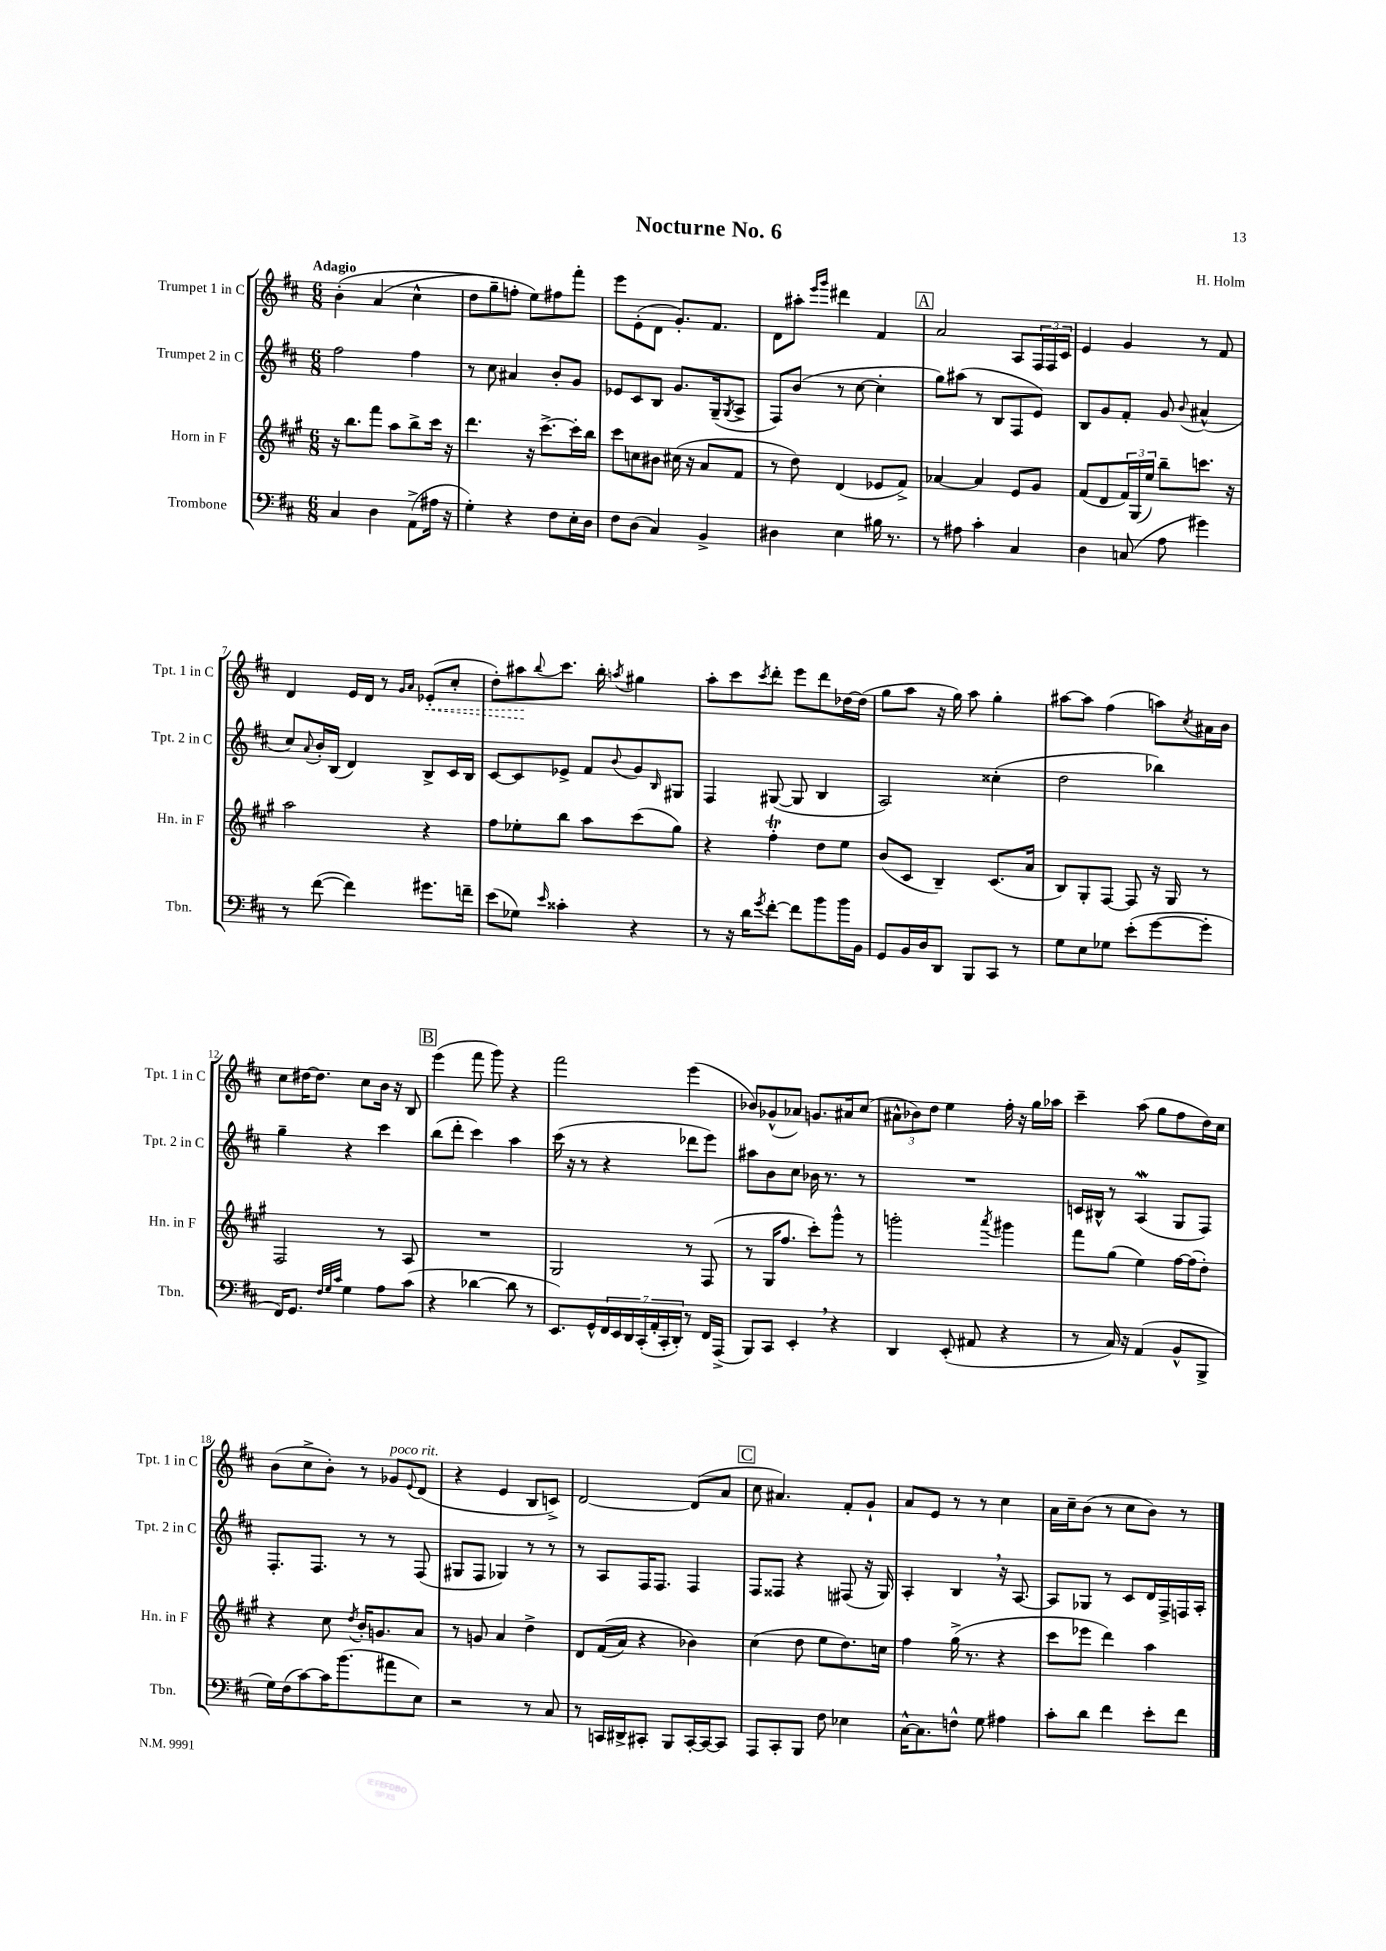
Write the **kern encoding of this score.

**kern	**kern	**kern	**kern
*staff4	*staff3	*staff2	*staff1
*clefF4	*clefG2	*clefG2	*clefG2
*k[f#c#]	*k[f#c#g#]	*k[f#c#]	*k[f#c#]
*M6/8	*M6/8	*M6/8	*M6/8
4C#	16r	2ff#	&(4b'
.	8.bb	.	.
4D	8fff#	.	(4a
.	8aa	.	.
(8AA^	8bb^	4ff#	4cc#^^
16A#	16ccc#	.	.
16r	16r	.	.
=	=	=	=
4G')	4.ddd	8r	8dd
.	.	8cc#	8gg~)
4r	.	4a#	8ff'
.	16r	.	8ee&)
.	[8.ccc#^	.	.
8F#	.	8b'	8ff#
16E'	16ccc#']	8g	8fff#'
16D	16bb	.	.
=	=	=	=
8F#	8ccc#	8e-	8eee
(8D	8cc	8c#	(8e'
4C#)	8b#	8B	8d
.	(16cc#	8.g	8.g')
.	16r	.	.
4BB^	8a	.	.
.	.	(16G~	8.f#
.	.	8qG	.
.	8f#	8A^	.
=	=	=	=
4D#	8r	8F#)	8d
.	8dd)	(8b	8aa#'
.	.	.	16qqeee
.	.	.	16qqggg
4E	(4d	8r	4ddd#
.	.	[8cc#	.
16B#	8e-	4cc#']	4f#
8.r	.	.	.
.	8f#^)	.	.
=	=	=	=
8r	[4a-	8gg)	2a
8A#	.	(8aa#	.
4c#'	4a-]	8r	.
.	.	8B	.
4C#	8e	8F#	8A
.	8g#	8e)	24F#
.	.	.	24F#
.	.	.	24c#
=	=	=	=
4D	(8f#	8B	4e
.	8d	8g	.
(8C	24f#)	8f#'	4g
.	(24G#	.	.
.	24ee)	.	.
8A	8bb~	8g	.
.	.	8qqb	.
4g#)	8.ccc	(4a#^^	8r
.	.	.	8f#
.	16r	.	.
=	=	=	=
8r	2aa	8cc#)	4d
.	.	8qqa	.
([8f#	.	16b'	.
.	.	(16B	.
4f#])	.	4d)	16e
.	.	.	16d
.	.	.	8r
.	.	.	16qqg
.	.	.	16qqa
8.g#	4r	8B^	(8e-'
.	.	16c#	8cc#'
16f~	.	16B	.
=	=	=	=
(8e	8ff#	[8c#	8dd')
8G-)	8ee-'	8c#]	8aa#
16qqe	.	.	8qqbb
4c##'	8bb	8e-^	8.ccc#
.	8aa	8f#	.
.	.	.	16bb'
.	.	8qqb	8qaa
4r	(8ccc#	8g	4gg#
.	.	16qqB	.
.	8gg#)	8G#	.
=	=	=	=
8r	4r	4F#	8aa'
16r	.	.	8ccc#
16d	.	.	.
8qg	.	.	8qccc#
[8f#'	4ff#'	([8G#	8ddd'
8f#]	.	8G#]	8eee
8b	8dd	4B	8ddd
16b	8ee	.	[16dd-
16BB	.	.	(16dd-]
=	=	=	=
8GG	(8b	2A)	8gg
16BB	8c#	.	8aa
16D	.	.	.
8DD	4B~)	.	16r
.	.	.	16gg)
8BBB	.	.	8aa
8CC#	(8.c#	(4cc##'	4gg'
8r	.	.	.
.	16a	.	.
=	=	=	=
8G	8B)	2dd	[8aa#
8E	8G#'	.	8aa#]
8G-	[8F#	.	(4ff#
(8e'	8F#]	.	.
[8g	16r	4bb-)	8aa)
.	16G#	.	.
.	.	.	8qcc#
8g']	8r	.	16a#
.	.	.	16b
=	=	=	=
16FF#)	2F#	4gg~	8cc#
8.GG	.	.	.
.	.	.	[16dd#
.	.	.	8.dd#]
32qqF#	.	.	.
32qqG	.	.	.
32qqc#	.	.	.
4G	.	4r	.
.	.	.	8cc#
8A	8r	4ccc#	16b
.	.	.	16r
(8c#	8A	.	8B
=	=	=	=
4r	2.r	(8bb	(4eee
.	.	8ddd'	.
[4d-	.	4ccc#)	8fff#
.	.	.	8ggg)
8d-]	.	4aa	4r
8r	.	.	.
=	=	=	=
8.EE)	2G#	(16ccc#	2fff#
.	.	16r	.
.	.	8r	.
16GG^^	.	.	.
28FF#	.	4r	.
28EE	.	.	.
28DD	.	.	.
(28CC#'	.	.	.
28AA'	.	.	.
28CC#'	.	.	.
28DD')	.	.	.
8r	8r	8ddd-	(4eee
16FF#	(8F#	8eee)	.
(16AAA^	.	.	.
=	=	=	=
8BBB)	8r	8aa#	8b-)
8CC#	16G#	8b	(8g-^^
.	8.ff#	.	.
4EE'	.	8cc#	8a-)
.	8ccc#')	16b-	8.g
.	.	8.r	.
4r	8ggg#^^	.	.
.	.	.	16a#
.	8r	8r	(8cc#
=	=	=	=
4DD	2ggg'	2.r	12a#^^
.	.	.	12b-)
.	.	.	12dd
(8EE'	.	.	4ee
8AA#	.	.	.
.	8qaaa	.	.
4r	4ggg#	.	16ff#'
.	.	.	16r
.	.	.	16gg
.	.	.	16aa-
=	=	=	=
8r	8fff#	16c	4ccc#~
.	.	16B#^^	.
16C#)	(8gg#	8r	.
16r	.	.	.
(4AA	4ee)	(4A	(8aa
.	.	.	8gg
8BB^^	[16ff#	8G	8ff#
.	(16ff#]	.	.
8BBB^	8dd')	8F#)	16dd)
.	.	.	16cc#
=	=	=	=
16G)	4r	8.F#'	(8b
(16F#	.	.	.
[8c#)	.	.	8cc#^
.	.	8.F#	.
16c#]	8cc#	.	8b')
(8.b	.	.	.
.	8qdd	.	.
.	16b'	8r	8r
.	8.g	.	.
8a#	.	8r	8g-
.	.	.	8qqe
8E)	8a	(8F#	(8d
=	=	=	=
2r	8r	8G#	4r
.	8g	8F#	.
.	4a	4G-)	4e
8r	4dd^	8r	8B
8C#	.	8r	8c^)
=	=	=	=
8r	8d	8r	[2d
16CC	&((16f#	8A	.
16DD#^	16a)	.	.
8CC#'	4r	16F#	.
.	.	8.F#	.
8BBB	.	.	.
[16CC#'	4b-&)	4F#	(8d]
16CC#_	.	.	.
8CC#]	.	.	8a
=	=	=	=
8AAA	(4cc#	8F#	8cc#
8CC#'	.	8F##	4.a#)
8BBB	8dd	4r	.
8F#	8ee	.	.
4E-	8.dd)	(8F#	8f#'
.	.	16r	8g`
.	16cc	16G)	.
=	=	=	=
[16C#^^	4ff#	4A'	8a
8.C#]	.	.	.
.	.	.	8e
8F^^	(16gg#^	4B	8r
.	8.r	.	.
8G	.	.	8r
4A#	4r	16r	4cc#
.	.	[8.A	.
=	=	=	=
8c#'	8ccc#	8A]	16a
.	.	.	16cc#~
8d	8eee-	8G-	(8b
4f#	4ddd)	8r	8r
.	.	8c#	8cc#
8e'	4aa	16d	8b)
.	.	16F#^	.
8f#	.	16F	8r
.	.	16A'	.
==	==	==	==
*-	*-	*-	*-
